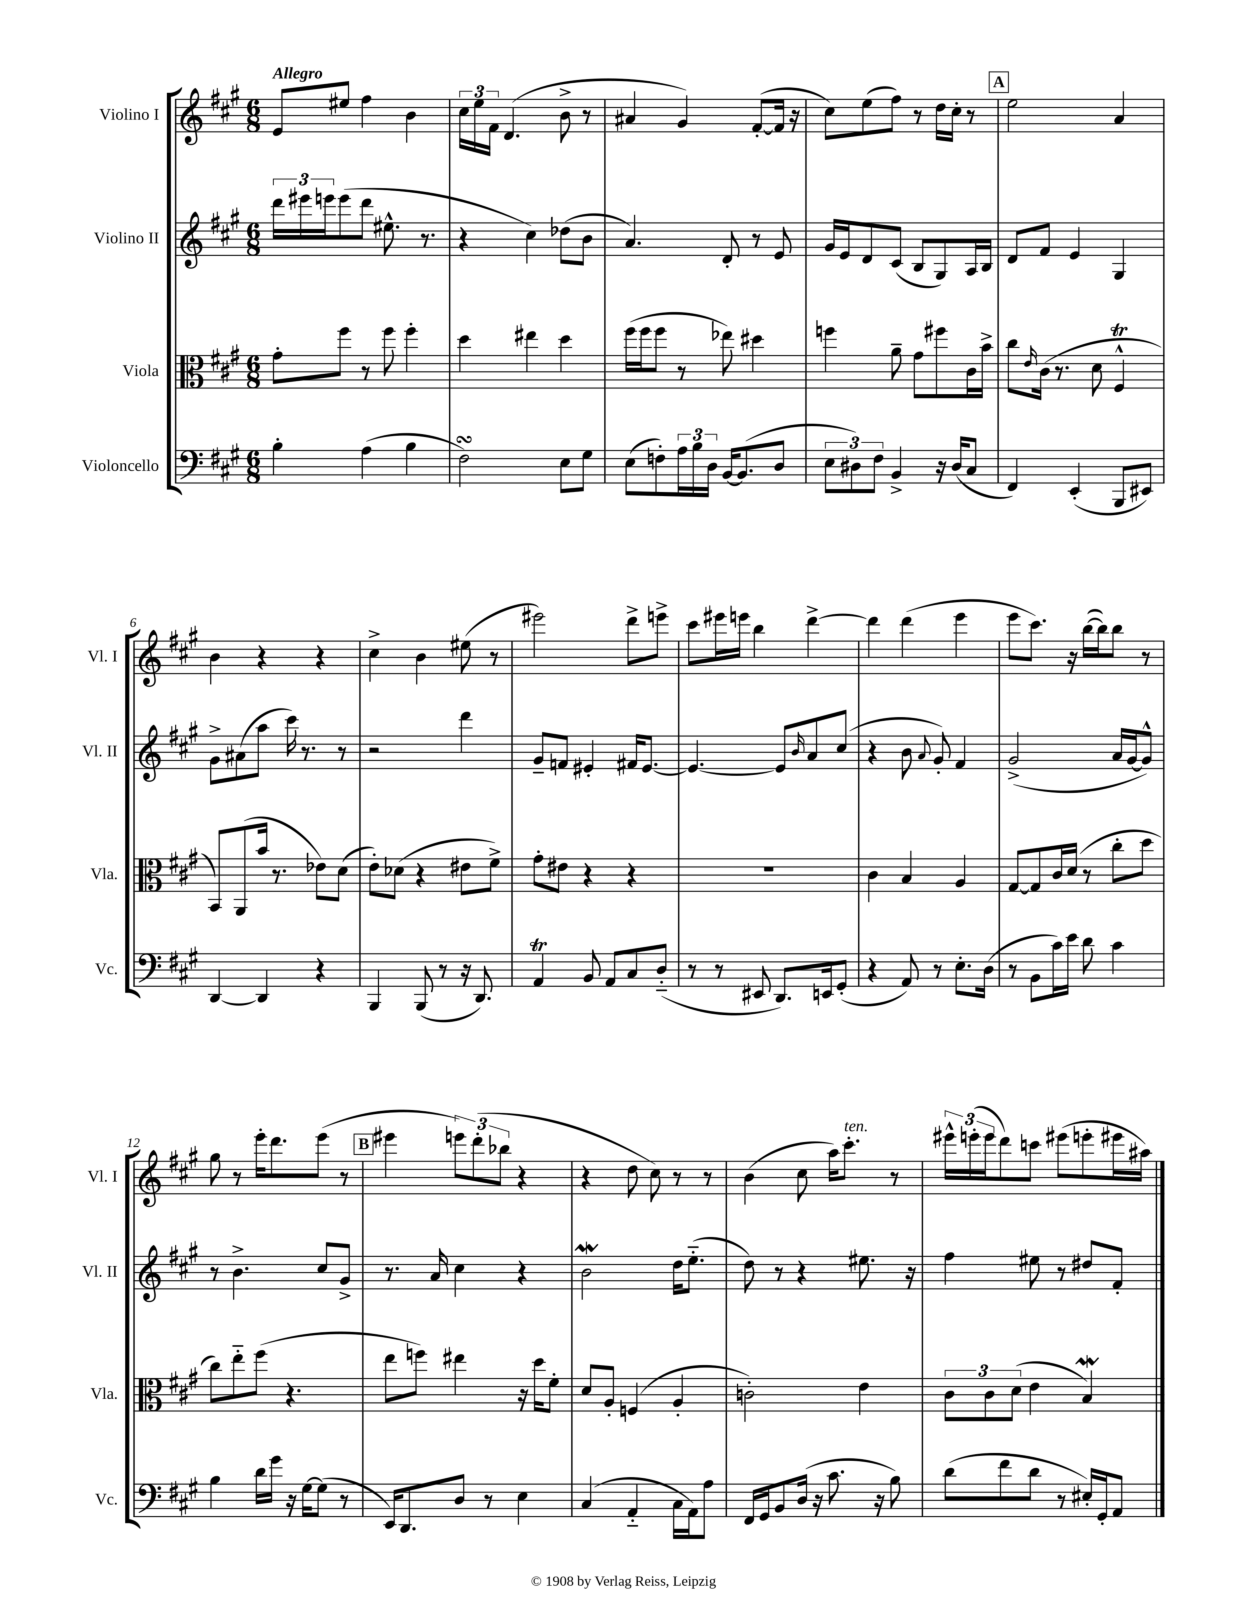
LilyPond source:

<<
\new StaffGroup <<
\new Staff = "s0" \with { instrumentName = "Violino I" shortInstrumentName = "Vl. I" } {
    \clef treble \key a \major \numericTimeSignature \time 6/8 \tempo "Allegro"
    e'8 eis''8 fis''4 b'4 |
    \tuplet 3/2 { cis''16 e''16 fis'16 } d'4.( b'8-> r8 |
    ais'4 gis'4) fis'8~-.( fis'16 r16 |
    cis''8) e''8( fis''8) r8 d''16 cis''16-. r8 |
    \mark \markup { \box "A" } e''2 a'4 |
    b'4 r4 r4 |
    cis''4-> b'4 eis''8( r8 |
    eis'''2) d'''8-> e'''8-> |
    cis'''8 eis'''16 e'''16 b''4 d'''4~-> |
    d'''4 d'''4( e'''4 |
    e'''8 cis'''8.) r16 b''16~( b''16) b''8 r8 |
    gis''8 r8 e'''16-. d'''8. e'''8( r8 |
    \mark \markup { \box "B" } eis'''4 \tuplet 3/2 { e'''8) d'''8-.( bes''8 } r4 |
    r4 d''8 cis''8) r8 r8 |
    b'4( cis''8 a''16) cis'''8.-.^\markup { \italic "ten." } r8 |
    \tuplet 3/2 { eis'''16-^ e'''16-.( e'''16 } d'''8) c'''8 eis'''8( e'''8-. eis'''16 ais''16) \bar "|." |
}
\new Staff = "s1" \with { instrumentName = "Violino II" shortInstrumentName = "Vl. II" } {
    \clef treble \key a \major \numericTimeSignature \time 6/8
    \tuplet 3/2 { d'''16 eis'''16 e'''16 } e'''8( d'''8 eis''8.-^ r8. |
    r4 cis''4) des''8( b'8 |
    a'4.) d'8-. r8 e'8 |
    gis'16 e'16 d'8 cis'8( b8 gis8) a16 b16 |
    \mark \markup { \box "A" } d'8 fis'8 e'4 gis4 |
    gis'8-> ais'8( a''8 cis'''16) r8. r8 |
    r2 d'''4 |
    gis'8-- f'8 eis'4-. fis'16 eis'8.~ |
    eis'4.~ eis'8 \grace { b'16 } a'8 cis''8( |
    r4 b'8 \appoggiatura { a'8 } gis'8-.) fis'4 |
    gis'2->( a'16 gis'16~ gis'8-^) |
    r8 b'4.-> cis''8 gis'8-> |
    \mark \markup { \box "B" } r8. a'16 cis''4 r4 |
    b'2\mordent d''16 e''8.-_( |
    d''8) r8 r4 eis''8. r16 |
    fis''4 eis''8 r8 dis''8 fis'8-. \bar "|." |
}
\new Staff = "s2" \with { instrumentName = "Viola" shortInstrumentName = "Vla." } {
    \clef alto \key a \major \numericTimeSignature \time 6/8
    gis'8-. fis''8 r8 fis''8 fis''4-. |
    d''4 eis''4 d''4 |
    fis''16( fis''16 fis''8 r8 ees''8) dis''4 |
    f''4 a'8-- gis'8 fis''8 cis'16 b'16-> |
    \mark \markup { \box "A" } cis''8 \grace { e'16 } cis'16( r8. d'8 fis4-^\trill |
    b,8) a,8( b'16 r8. ees'8) d'8( |
    e'8-.) des'8( r4 eis'8 fis'8->) |
    gis'8-. eis'8 r4 r4 |
    R2. |
    cis'4 b4 a4 |
    gis8~ gis8 cis'16 d'16( r8 cis''8-. d''8 |
    cis''8) e''8-_ fis''8( r4. |
    \mark \markup { \box "B" } e''8 f''8) eis''4 r16 d''16 fis'8-. |
    d'8 a8-. f4( a4-. |
    c'2-.) e'4 |
    \tuplet 3/2 { cis'8 cis'8 d'8( } e'4 b4\mordent) \bar "|." |
}
\new Staff = "s3" \with { instrumentName = "Violoncello" shortInstrumentName = "Vc." } {
    \clef bass \key a \major \numericTimeSignature \time 6/8
    b4-. a4( b4 |
    fis2\turn) e8 gis8 |
    e8( f8-.) \tuplet 3/2 { a16 b16 d16 } b,16~ b,8.( d8 |
    \tuplet 3/2 { e8 dis8) fis8 } b,4-> r16 dis16( cis8 |
    \mark \markup { \box "A" } fis,4) e,4-.( b,,8 eis,8) |
    d,4~ d,4 r4 |
    b,,4 b,,8( r8 r16 d,8.) |
    a,4\trill b,8 a,8 cis8 d8-_( |
    r8 r8 eis,8 d,8.) e,16 gis,8-.( |
    r4 a,8) r8 e8.-. d16( |
    r8 b,8 cis'16) e'16 d'8 cis'4 |
    b4 d'16 gis'16 r16 gis16~ gis8( r8 |
    \mark \markup { \box "B" } e,16) d,8. d8 r8 e4 |
    cis4( a,4-_ cis16 a,16) a8 |
    fis,16 gis,16 b,8 d16( r16 cis'8. r16 b8) |
    d'8( fis'8 d'8 r8 eis16-.) gis,16-. a,8 \bar "|." |
}
>>
>>
